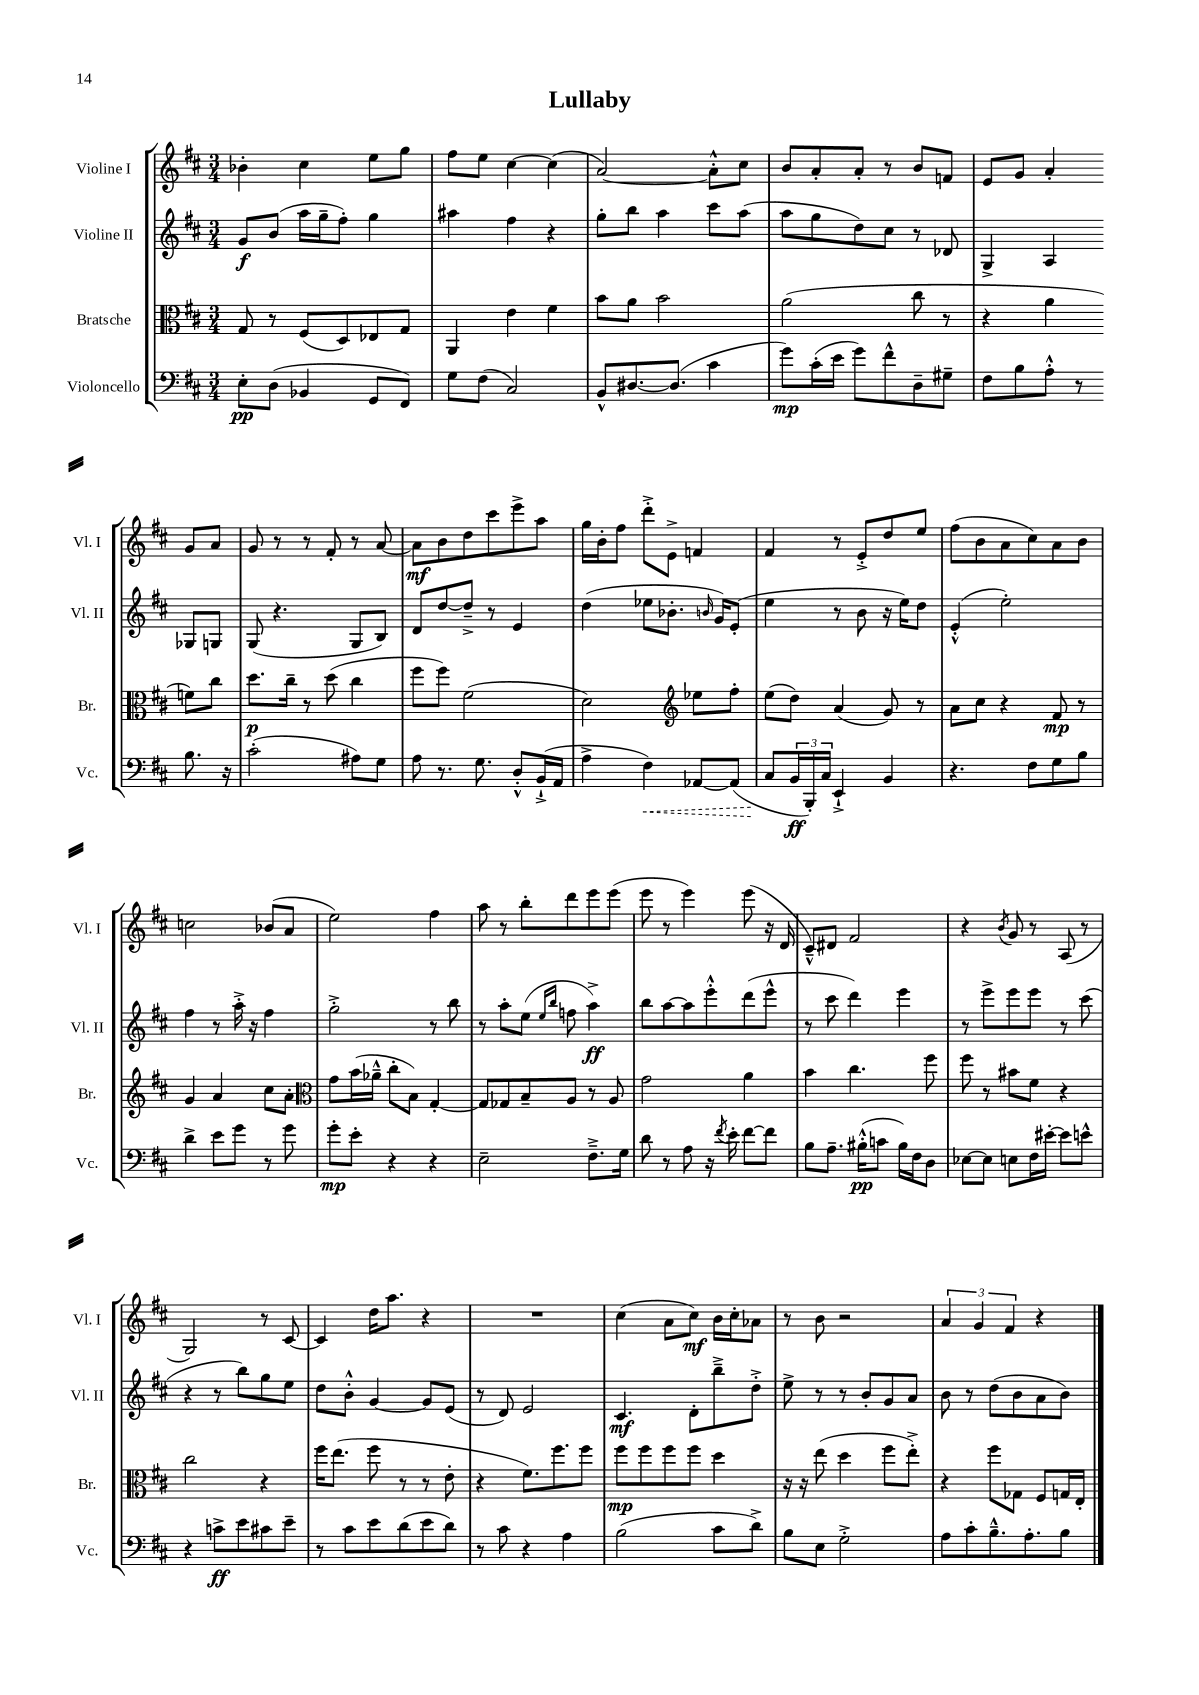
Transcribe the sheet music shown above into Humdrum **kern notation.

**kern	**kern	**kern	**kern
*staff4	*staff3	*staff2	*staff1
*clefF4	*clefC3	*clefG2	*clefG2
*k[f#c#]	*k[f#c#]	*k[f#c#]	*k[f#c#]
*M3/4	*M3/4	*M3/4	*M3/4
8E'\L	8G/	8g/L	4b-'\
(8D\J	8r	(8b/J	.
4BB-/	(8F#/L	16aa\LL	4cc#\
.	.	16gg~\J	.
.	8D/)	8ff#'\J)	.
8GG/L	8E-/	4gg\	8ee\L
8FF#/J)	8G/J	.	8gg\J
=	=	=	=
8G\L	4AA/	4aa#\	8ff#\L
(8F#\J	.	.	8ee\J
2C#/)	4e\	4ff#\	[4cc#\
.	4f#\	4r	(4cc#\]
=	=	=	=
8BB^^/L	8b\L	8gg'\L	[2a/)
[8.D#/	8a\J	8bb\J	.
.	2b\	4aa\	.
(8.D#/]J	.	.	.
4c#\	.	8ccc#\L	8a'^^\]L
.	.	(8aa\J	8cc#\J
=	=	=	=
8g\L)	(2a\	8aa\L	8b/L
(16c#'\L	.	8gg\	8a'/
16e\JJ	.	.	.
8g\L)	.	8dd\)	8a'/J
8f#^^\	.	8cc#\J	8r
8D~\	8cc#\	8r	8b/L
8G#~\J	8r	8d-/	8f/J
=	=	=	=
8F#\L	4r	4G^/	8e/L
8B\	.	.	8g/J
8A'^^\J	4a\	4A/	4a'/
8r	.	.	.
8.B\	8f\L)	8G-/L	8g/L
.	8cc#\J	8G/J	8a/J
16r	.	.	.
=	=	=	=
(2c#'\	8.dd\L	(8G/	8g/
.	.	4.r	8r
.	16cc#~\Jk	.	.
.	8r	.	8r
.	(8dd\	.	8f#'/
8A#\L)	4cc#\	8G/L	8r
8G\J	.	8B/J)	[8a/
=	=	=	=
8A\	8ff#\L	8d/L	8a\]L
8.r	8ff#\J)	[8dd/	8b\
.	(2f#\	8dd~^/]J	8dd\
8.G\	.	.	.
.	.	8r	8ccc#\
8D'^^/L	.	4e/	8eee^\
(16BB`^/L	.	.	8aa\J
16AA/JJ	.	.	.
=	=	=	=
4A^\	2d\)	(4dd\	16gg\LL
.	.	.	16b'\J
.	.	.	8ff#\J
4F#\)	.	8ee-\L	8ddd'^\L
.	.	8.b-'\J	8e^\J
*	*clefG2	*	*
[8AA-/L	8ee-\L	.	4f/
.	.	16qqb/	.
.	.	16g/LK)	.
(8AA-/]J	8ff#'\J	(8e'/J	.
=	=	=	=
8C#/L	(8ee\L	4ee\	4f#/
24BB/L	8dd\J)	.	.
24BBB'/)	.	.	.
24C#/JJ	.	.	.
4EE`^/	(4a/	8r	8r
.	.	8b\	8e'^/L
4BB/	8g/)	16r	8dd/
.	.	16ee\LK)	.
.	8r	8dd\J	8ee/J
=	=	=	=
4.r	8a\L	(4e'^^/	(8ff#\L
.	8cc#\J	.	8b\
.	4r	2ee'\)	8a\
8F#\L	.	.	8cc#\)
8G\	8f#/	.	8a\
8B\J	8r	.	8b\J
=	=	=	=
4d^\	4g/	4ff#\	2cc\
8e\L	4a/	8r	.
8g\J	.	16aa'^\	.
.	.	16r	.
8r	8cc#\L	4ff#\	(8b-/L
8g\	8a'\J	.	8a/J
=	=	=	=
*	*clefC3	*	*
8g'\L	8g\L	2gg'^\	2ee\)
8e'\J	(16b\L	.	.
.	16a-~^^\JJ	.	.
4r	8cc#'\L	.	.
.	8B\J)	.	.
4r	[4G'/	8r	4ff#\
.	.	8bb\	.
=	=	=	=
2E~\	8G/]L	8r	8aa\
.	8G-/	8aa'\L	8r
.	8B~/	(8ee\J	8bb'\L
.	.	16qqee/LL	.
.	.	16qqbb/JJ	.
.	8A/J	8ff\	8ddd\
8.F#~^\L	8r	4aa^\)	8eee\
.	8A/	.	(8eee\J
16G\Jk	.	.	.
=	=	=	=
8d\	2g\	8bb\L	8eee\
8r	.	[8aa\	8r
8A\	.	8aa\]	4eee\)
16r	.	8eee'^^\	.
8qf#/	.	.	.
16e'\	.	.	.
[8f#\L	4a\	(8ddd\	(8eee\
8f#\]J	.	8eee^^\J	16r
.	.	.	16d/
=	=	=	=
8B\L	4b\	8r	8c#~^^/L)
8.A~\J	.	8ccc#\	8d#/J
.	4.cc#\	4ddd\)	2f#/
(16B#'^^\LK	.	.	.
8c\J	.	.	.
16B#\LL)	.	4eee\	.
16F#\J	.	.	.
8D\J	8ff#\	.	.
=	=	=	=
[8E-\L	8ff#\	8r	4r
8E-\]J	8r	8eee^\L	.
.	.	.	8qb/
8E\L	8b#\L	8eee\	8g/
16F#\L	8f#\J	8eee\J	8r
[16e#'\JJ	.	.	.
8e#\]L	4r	8r	(8A/
8e^^\J	.	(8ccc#\	8r
=	=	=	=
4r	2cc#\	4r	2G/)
8c^\L	.	8r	.
8e\	.	8bb\L)	.
8c#\	4r	8gg\	8r
8e~\J	.	8ee\J	[8c#/
=	=	=	=
8r	16ff#\LK	8dd\L	4c#/]
.	(8.ee\J	.	.
8c#\L	.	8b'^^\J	.
8e\	8ff#\	[4g/	16dd\LK
.	.	.	8.aa\J
(8d\	8r	.	.
8e\	8r	8g/]L	4r
8d\J)	8e'\	(8e/J	.
=	=	=	=
8r	4r	8r	2.r
8c#\	.	8d/)	.
4r	8.f#\L)	2e/	.
.	8.ff#\	.	.
4A\	.	.	.
.	8ff#\J	.	.
=	=	=	=
(2B\	8ff#\L	4.c#/	(4cc#\
.	8ff#\	.	.
.	8ff#\	.	8a\L
.	8ff#\J	8d'\L	8cc#\J)
8c#\L	4dd\	8bb~^\	16b\LL
.	.	.	16cc#'\J
8d^\J)	.	8dd'^\J	8a-\J
=	=	=	=
8B\L	16r	8ee^\	8r
.	16r	.	.
8E\J	(8ee\	8r	8b\
2G'^\	4dd\	8r	2r
.	.	8b'/L	.
.	8ff#\L	8g/	.
.	8ee'^\J)	8a/J	.
=	=	=	=
8A\L	4r	8b\	6a/
8c#'\	.	8r	.
.	.	.	6g/
8.B~^^\	8ff#\L	(8dd\L	.
.	.	.	6f#/
.	8G-\J	8b\	.
8.A'\	.	.	.
.	8F#/L	8a\	4r
8B\J	16G/L	8b\J)	.
.	16E'/JJ	.	.
==	==	==	==
*-	*-	*-	*-
